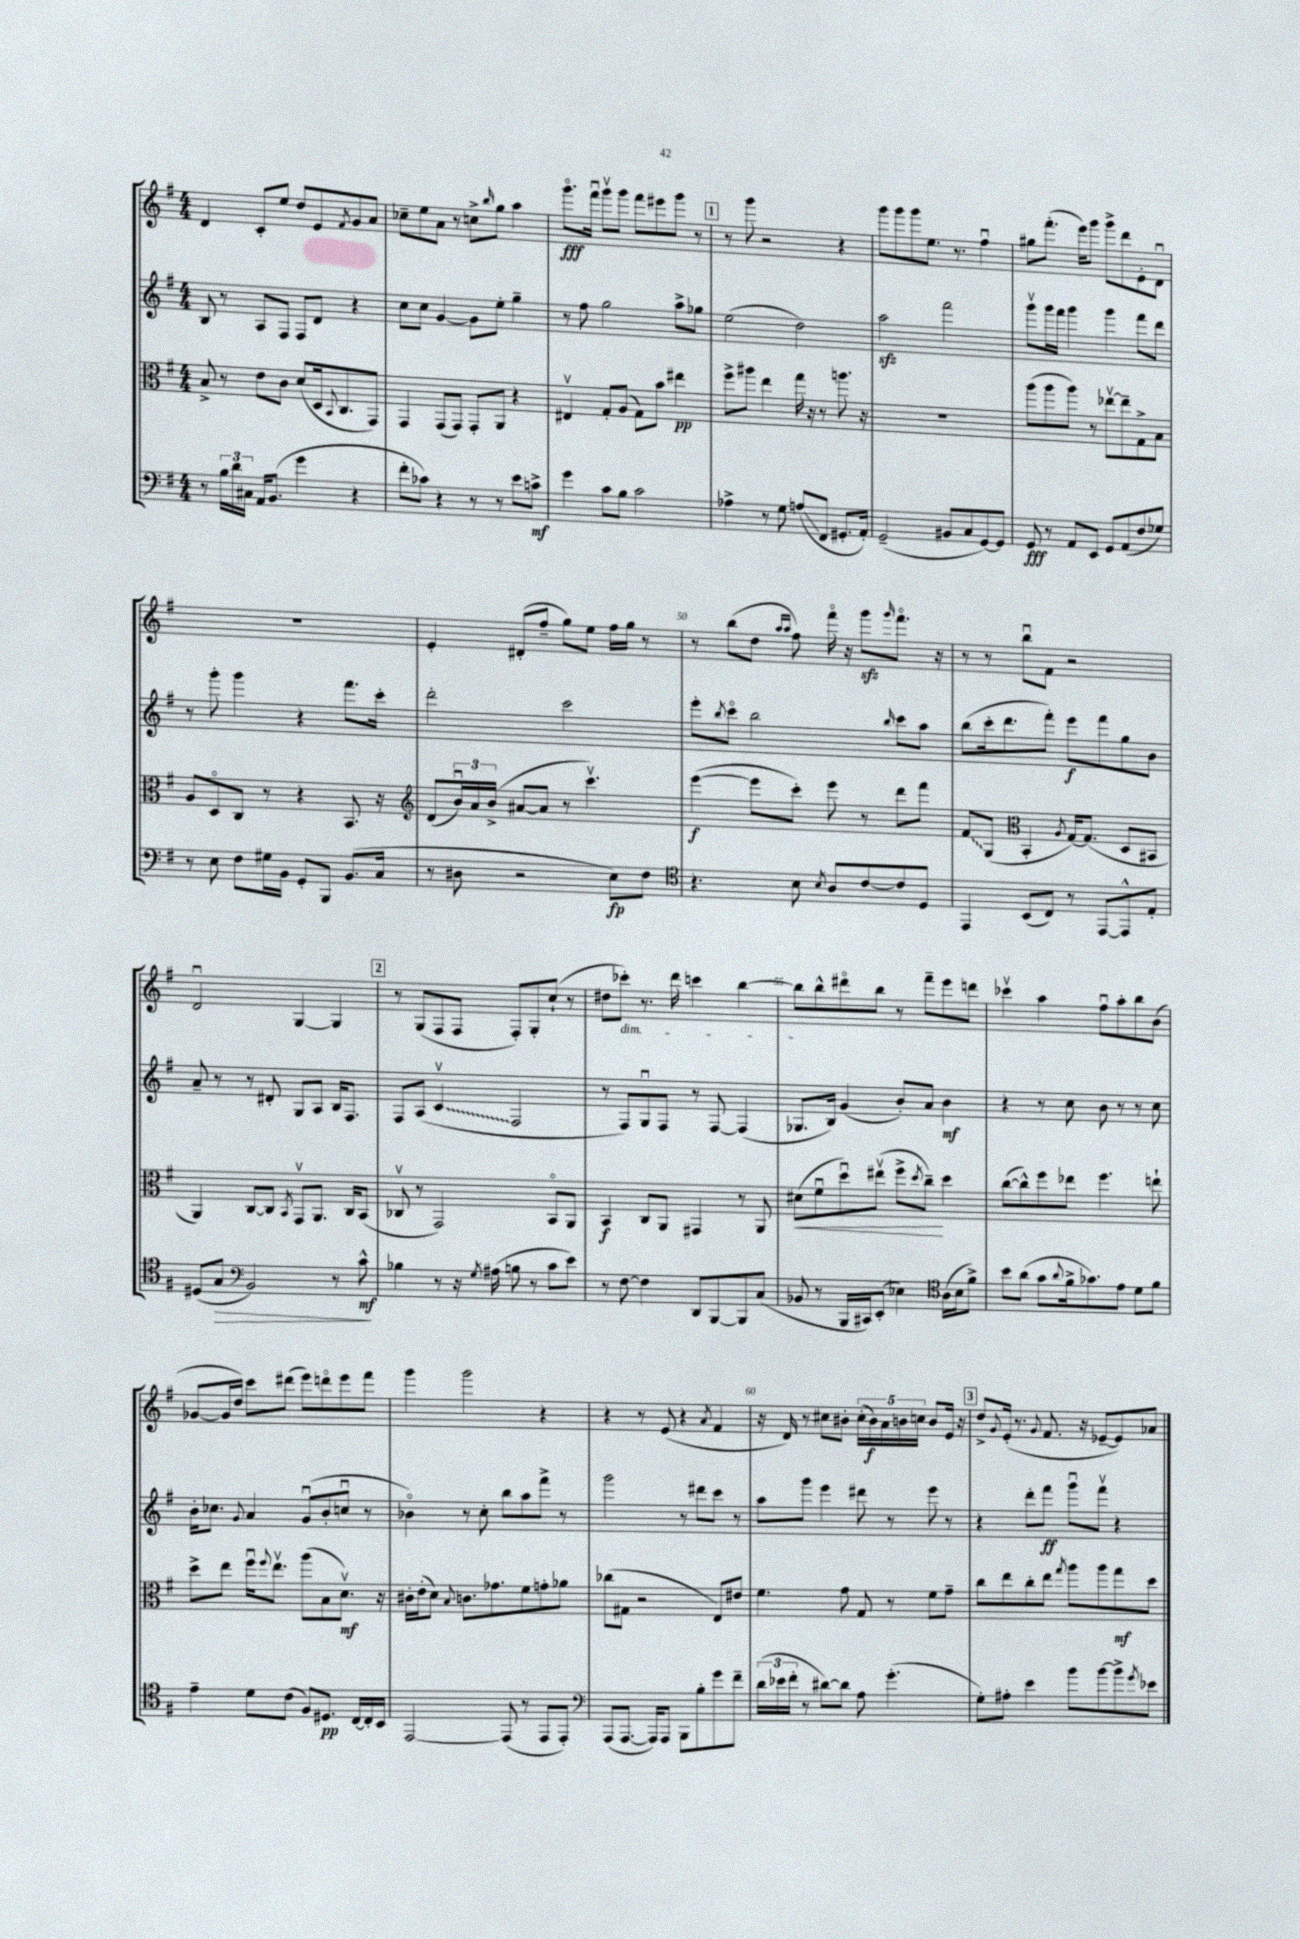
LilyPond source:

<<
\new StaffGroup <<
\new Staff = "s0" {
    \clef treble \key g \major \numericTimeSignature \time 4/4
    d'4 c'8-. e''8 d''8 e'8 \acciaccatura { fis'8 } g'8 a'8 |
    ces''8-- e''8 a'8 r8 c''8-> \grace { b''16 } g''8 a''4 |
    g'''8.\flageolet\fff fis'''16\downbow g'''8\upbow g'''8 fis'''8 eis'''8 g'''8 r8 |
    \mark \markup { \box "1" } r8 g'''8 r2 r4 |
    g'''8 g'''8 g'''8 e''8. r8. fis''4\downbow |
    gis''8 fis'''8.-.( e'''16) g'''8 g'''8-> d'''8 e'8-. d'8\downbow |
    R1 |
    e'4-. dis'8-.( fis''8-- g''8) e''8 fis''16 g''16 r8 |
    r8 b''8( d''8 \grace { a''16 a''16 } fis''8) fis'''16\flageolet r16 g'''8\sfz \grace { g'''16 } fis'''8.\flageolet r16 |
    r8 r8 b''8\downbow fis'8 r2 |
    d'2\downbow g4~ g4 |
    \mark \markup { \box "2" } r8 g8( fis8 fis8 fis8-.) g8-. c''8-!( r8 |
    dis''8 ces'''8-.\dim) r8. d'''16 c'''4 b''4~ |
    b''8\! b''8-^ dis'''8\flageolet b''8 r8 fis'''8-- e'''8 d'''8 |
    ces'''4\upbow a''4 fis''8\downbow a''8-. b''8 b'8( |
    ges'8~ ges'16 d''16) c'''8 dis'''8( e'''8) d'''8\flageolet e'''8 fis'''8 |
    g'''4 g'''2 r4 |
    r4 r8 e'8( r4 \acciaccatura { a'8 } fis'4 |
    r16 d'16) r8 cis''8 bis'8-. \tuplet 5/4 { cis''16-.( bis'16\f) a'16 b'16 c''16 } b'8 e'16 r16 |
    \mark \markup { \box "3" } d''8-> \appoggiatura { g'8 } e'16-.( r8. \appoggiatura { g'8 } fis'8. r16 ees'8~-- ees'8) aes'8 \bar "|." |
}
\new Staff = "s1" {
    \clef treble \key g \major \numericTimeSignature \time 4/4
    b8 r8 a8 fis8 fis8 d'8 r4 |
    c''8 c''8 g'4~ g'8 e''8-. g''4-- |
    r8 fis''8 g''2 a''8-> ges''8 |
    \mark \markup { \box "1" } e''2( d''2) |
    a''2\sfz fis'''2 |
    g'''8\upbow g'''16 fis'''16 g'''4 g'''4 fis'''8 d'''8 |
    r8 g'''8-. g'''4 r4 fis'''8. c'''16-. |
    d'''2-. c'''2 |
    e'''8-. \acciaccatura { b''8 } c'''8\flageolet b''2 \grace { b''16 } c'''8 a''8 |
    b''8( c'''16-. d'''8. fis'''8-.) e'''8\f fis'''8 g''8 b'8 |
    a'8-- r8 r8 dis'8-. g8 a8 b16 fis8. |
    \mark \markup { \box "2" } fis8 a8( \once \override Glissando.style = #'zigzag c'4\upbow\glissando fis2 |
    r8 fis8) g8\downbow fis8 r8 fis8~ fis4( |
    ges8. b16) g'4( b'8-.) a'8 b'4\mf |
    r4 r8 c''8 b'8 r8 r8 c''8 |
    b'16-. ces''8. \appoggiatura { g'8 } a'4 g'8\downbow( b'8-. c''8\downbow r8 |
    bes'4\flageolet) r8 c''8-. b''8 a''8 fis'''8-> r8 |
    g'''2 r8 dis'''8 c'''8 r8 |
    a''8 g'''8 e'''4 dis'''8 r8 e'''8 r8 |
    \mark \markup { \box "3" } r4 d'''8-. fis'''8\ff g'''8\downbow fis'''8\upbow r4 \bar "|." |
}
\new Staff = "s2" {
    \clef alto \key g \major \numericTimeSignature \time 4/4
    b8-> r8 e'8 c'8 d'8( d16 \appoggiatura { b,8 } c8. g,8) |
    g,4 g,8( g,8) g,8-. a,8 r4 |
    eis4\upbow g8-. a8( g8) b'8 eis''4\pp |
    \mark \markup { \box "1" } fis''8-> ais''8 e''4 g''16 r16 r8 a''8. r16 |
    R1 |
    a''8( a''8 a''8) r8 ees''8~\upbow ees''8-- g8-> b8 |
    a8 d8\flageolet c8 r8 r4 b,8. r16 |
    \clef treble d'8( \tuplet 3/2 { b'16\downbow) a'16 b'16->( } ais'8~ ais'8 r8 c'''4.\upbow) |
    e'''4~\f( e'''8 c'''8-.) e'''8 r8 d'''8 fis'''8 |
    \once \override Glissando.style = #'zigzag fis'8\glissando g8( \clef alto b,4-. \acciaccatura { a8 } g16~) g8.( d8 bis,8 |
    a,4) c8~ c8 \acciaccatura { b,8 } g,8\upbow a,8. c16 b,8( |
    \mark \markup { \box "2" } ces8\upbow r8 g,2) b,8\flageolet a,8 |
    b,4\f c8 a,8 gis,4 r8 a,8 |
    dis'8\<( fis'8\downbow d''8\downbow) eis''8\upbow( fis''8-> \acciaccatura { d''8 } c''8--\!) d''4 |
    c''8~( c''8-^) fis''8 ees''8 fis''4. e''8-! |
    d''8-> e''8 fis''16\downbow \appoggiatura { fis''8 } e''8.\upbow a''8( b8 d'8.\upbow\mf) r16 |
    cis'16-. e'16-.( d'8) \appoggiatura { b8 } c'8. ges'8. fis'8 g'8-. aes'8 |
    ces''8( gis8 r2 e8) eis'8 |
    fis'4. g'8 g8 r8 fis'8 g'8-- |
    \mark \markup { \box "3" } c''8 e''8 c''8-. e''8 \acciaccatura { g''8 } a''8 a''8 g''8\mf d''8 \bar "|." |
}
\new Staff = "s3" {
    \clef bass \key g \major \numericTimeSignature \time 4/4
    r8 \tuplet 3/2 { b16 d'16 cis16 } a,16 b,8.( g'4 r4 |
    fis'8-. ces'8) r4 r8 r8 e'8 c'8->\mf |
    g'4 c'8 b8 c'2 |
    \mark \markup { \box "1" } aes4-> r8 g8 a8\glissando( fis,8 gis,8.-. a,16-.) |
    g,2--( bis,8 c8 g,8~) g,8 |
    g,8\fff r8 a,8 e,8 g,8 a,8( fis8 ges8) |
    r8 e8 fis8 gis16 b,16 g,8-. b,,8 b,8.( c16 |
    r8 dis8 r2 e8\fp) fis8 |
    \clef tenor r4. b8 \acciaccatura { b8 } a8 c'8~ c'8 d8 |
    e,4 b,8( c8) r8 e,8~ e,8-^ e8-. |
    dis8( g8\> \clef bass b,2) r8 c'8-^\mf\! |
    \mark \markup { \box "2" } bes4 r8 r16 \acciaccatura { g8 } ais16( b8 r8 c'8 e'8) |
    r8 fis8~ fis4 d,8 b,,8~ b,,8 c8( |
    bes,8 r8 b,,16 cis,16) e,8-.( ees4) \clef tenor a16( b16 fis'8->) |
    b'8 a'8( g'8 \appoggiatura { a'8 } fis'16-> ges'8.) e'8 d'8 fis'8 |
    e'4-- d'8 c'8( fis8) dis8.\pp c16~ c16-. b,16 |
    e,2~ e,8( r8 e,8 e,8-.) |
    \clef bass a,,8( a,,8.~ a,,16) a,,8 b,,8 b8-. g'8 fis'8-- |
    \tuplet 3/2 { d'16( ees'16 fis'16-. } r8 dis'8~) dis'8 a8 g'4.-.( |
    \mark \markup { \box "3" } g8-.) ais8-. e'4 b'8 b'8~ b'8-> \acciaccatura { g'8 } ees'8 \bar "|." |
}
>>
>>
\layout { \context { \Score currentBarNumber = #42 \override BarNumber.break-visibility = ##(#f #t #t) barNumberVisibility = #(every-nth-bar-number-visible 5) } }
